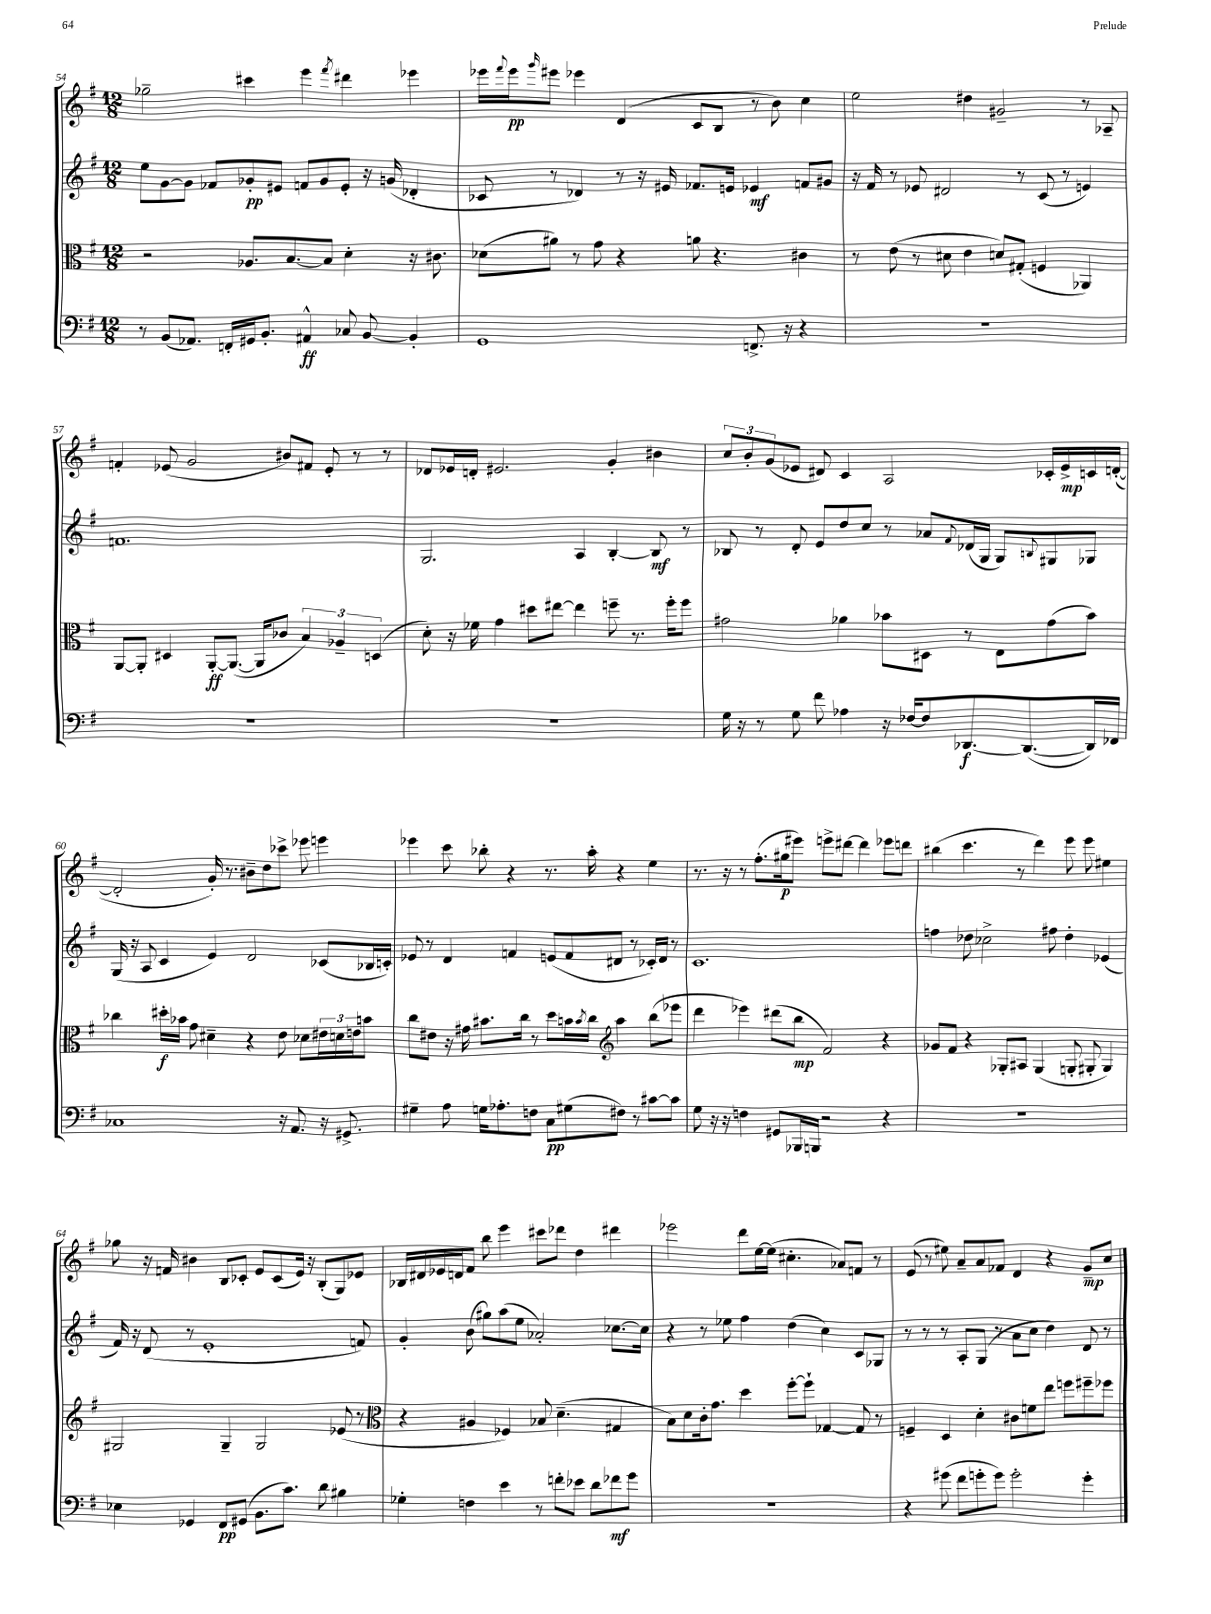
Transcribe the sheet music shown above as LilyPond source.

<<
\new StaffGroup <<
\new Staff = "s0" {
    \clef treble \key g \major \numericTimeSignature \time 12/8
    ges''2-- cis'''4 e'''4 \acciaccatura { fis'''8 } dis'''4 ees'''4 |
    ees'''16 \appoggiatura { fis'''8 } ees'''16\pp \grace { g'''16 } eis'''8 ees'''4 d'4( c'8 b8 r8 b'8) c''4 |
    e''2 dis''4 gis'2-- r8 aes8-- |
    f'4-. ees'8( g'2 bis'8) fis'8 ees'8-. r8 r8 |
    des'8 ees'16 d'16-. eis'2. g'4-. bis'4 |
    \tuplet 3/2 { c''8 b'8-. g'8( } ees'8 dis'8) c'4 a2 ces'16-. ees'16->\mp c'16 d'16~-.( |
    d'2-. g'16-.) r8. bis'8-- d''8 ces'''8-> ees'''8 e'''4 |
    ees'''4 c'''8 bes''8-. r4 r8. a''16-. r4 e''4 |
    r8. r16 r8 fis''8.-.( gis''16\p eis'''8) e'''8-> dis'''8~ dis'''4 ees'''8 d'''8 |
    bis''4( c'''4. r8 d'''4) e'''8 e'''8 eis''4 |
    ges''8 r16 f'16 bis'4 b8 ces'8-. e'8 ces'8( e'16) r16 b8-.( g8) ees'8 |
    bes16 dis'16 ees'16 d'16 fis'8 b''8 e'''4 cis'''8 des'''8 d''4 dis'''4 |
    ees'''2 d'''8 e''16~ e''16( cis''4.-. aes'8) f'8 r8 |
    e'8( r8 eis''8) a'8-- a'8 fes'8 d'4 r4 g'8--\mp c''8 \bar "|." |
}
\new Staff = "s1" {
    \clef treble \key g \major \numericTimeSignature \time 12/8
    e''8 g'8~ g'8 fes'8 ges'8-.\pp eis'8 f'8 ges'8 eis'8-. r16 g'16( des'4-. |
    ces'8 r8 des'4) r8 r16 eis'16 fes'8. e'16 ees'4\mf f'8 gis'8 |
    r16 fis'16 r8 ees'8 dis'2 r8 c'8( r8 e'4) |
    f'1. |
    g2. a4 b4~-. b8\mf r8 |
    bes8 r8 d'8-. e'8 d''8 c''8 r8 aes'8 \appoggiatura { fis'8 } des'16( g16 g8) \appoggiatura { b8 } gis8 ges8 |
    g16( r16 a8 c'4 e'4) d'2 ces'8( bes16 c'16-.) |
    ees'8 r8 d'4 f'4 e'8( f'8 dis'8 r8 ces'16-.) dis'16 r8 |
    c'1. |
    f''4 des''8 ces''2-> fis''8 des''4-. ees'4( |
    fis'16) r16 d'8( r8 e'1-. f'8) |
    g'4-. b'8( gis''8) a''8( e''8 aes'2-.) ces''8.~ ces''16 |
    r4 r8 ees''8 fis''4 d''4( c''4) c'8 ges8 |
    r8 r8 r8 a8-. g8( r8 a'8 c''8 d''4) d'8 r8 \bar "|." |
}
\new Staff = "s2" {
    \clef alto \key g \major \numericTimeSignature \time 12/8
    r2 aes8. b8.~ b8 d'4-. r16 cis'8. |
    des'8( ais'8) r8 g'8 r4 a'8 r4. cis'4 |
    r8 e'8( r8 dis'8 e'4 d'8) gis8-.( f4 aes,4) |
    a,8~ a,8-. dis4 a,8~-.\ff a,8.~( a,16 ces'8 \tuplet 3/2 { b4) aes4-- d4( } |
    d'8-.) r16 fes'16 g'4 dis''8 eis''8~ eis''4 f''8-- r8. f''16-. f''8 |
    gis'2 aes'4 bes'8 dis8 r8 e8 gis'8( bes'8) |
    ces''4 dis''16-.\f bes'16 g'8 dis'4-- r4 e'8 des'8 \tuplet 3/2 { eis'16 d'16 e'16 } b'8 |
    c''8 eis'8 r16 gis'16 bis'8. c''16 r8 d''8 b'16 \acciaccatura { b'8 } c''16 \clef treble a''4 b''8( ees'''8 |
    d'''4 ees'''4) dis'''8( b''8\mp fis'2) r4 |
    ges'8 fis'8 r4 ges8-. ais8 ges4( g8-. gis8-. gis4) |
    gis2 gis4-- gis2 ees'8( r8 |
    \clef alto r4 ais4 fes4) bes8 d'4.--( gis4 |
    b8) d'8 c'16-. g'8. d''4 fis''8~-. fis''8-! ges4~ ges8 r8 |
    f4-- d4 d'4-. cis'8 f'8 e''8 f''8 fis''8-- fes''8 \bar "|." |
}
\new Staff = "s3" {
    \clef bass \key g \major \numericTimeSignature \time 12/8
    r8 b,8( aes,8.) f,16-. gis,16 b,8.-. ais,4-^\ff ces8 b,8~ b,4-. |
    g,1 f,8.-> r16 r4 |
    R1. |
    R1. |
    R1. |
    g16 r16 r8 g8 fis'8 aes4 r16 fes16~ fes8 des,8.~\f des,8.~( des,16) fes,16 |
    ces1 r16 a,8. r16 gis,8.-> |
    gis4-- a8 g16 aes8.-. f8 c8\pp gis8( fis8) r8 cis'8~ cis'8 |
    g8 r16 r16 f4 gis,8 bes,,16 b,,16 r2 r4 |
    R1. |
    ees4 ges,4 fis,8\pp gis,8( b,8. c'8.) d'8 bis4 |
    ges4-. f4 e'4 r8 f'8-. ees'8 d'8 fes'8\mf g'8 |
    R1. |
    r4 gis'8( fis'8 g'8-. g'8) g'2-. g'4-. \bar "|." |
}
>>
>>
\layout { \context { \Score currentBarNumber = #54 } }
